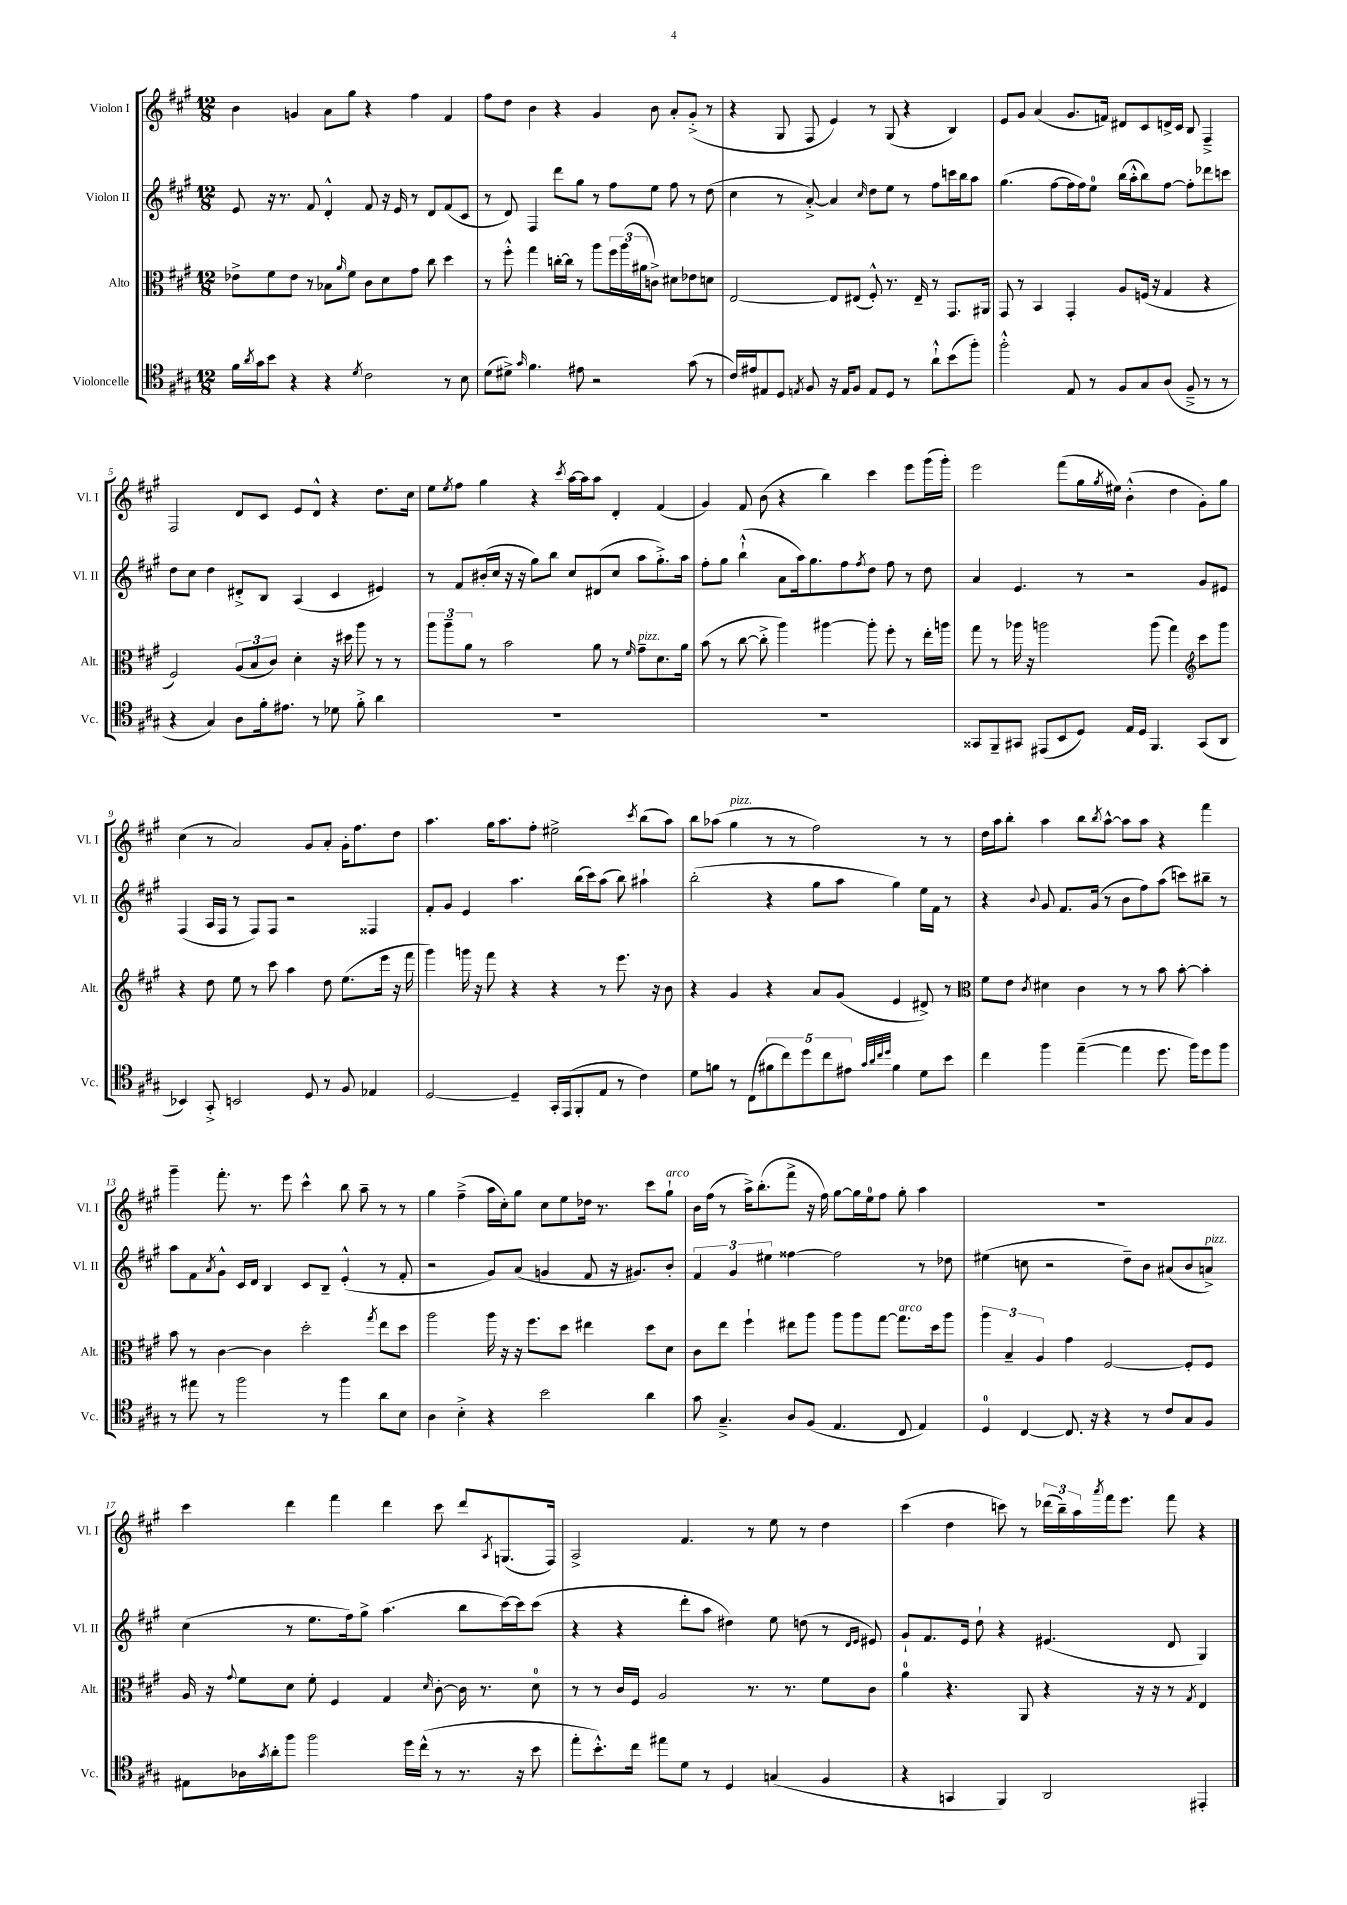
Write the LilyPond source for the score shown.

<<
\new StaffGroup <<
\new Staff = "s0" \with { instrumentName = "Violon I" shortInstrumentName = "Vl. I" } {
    \clef treble \key a \major \numericTimeSignature \time 12/8
    b'4 g'4 a'8 gis''8 r4 fis''4 fis'4 |
    fis''8 d''8 b'4 r4 gis'4 b'8 a'8-. gis'8-.->( r8 |
    r4 gis8 fis8 e'4) r8 gis8( r4 b4) |
    e'8 gis'8 a'4( gis'8. f'16) dis'8 cis'8 d'16-> cis'16 b8 fis4---> |
    fis2 d'8 cis'8 e'8 d'8-^ r4 d''8. cis''16 |
    e''8 \acciaccatura { e''8 } fis''8 gis''4 r4 \acciaccatura { cis'''8 } a''16~ a''16 a''8 d'4-. fis'4( |
    gis'4) fis'8 b'8( r4 b''4) cis'''4 e'''8 gis'''16( gis'''16-.) |
    e'''2 fis'''8( gis''16 \acciaccatura { gis''8 } eis''16) b'4-.-^( d''4 gis'8-.) gis''8 |
    cis''4( r8 a'2) gis'8 a'8-. gis'16-. fis''8. d''8 |
    a''4. gis''16 a''8. fis''8-. eis''2-> \acciaccatura { cis'''8 } b''8( a''8) |
    b''8 aes''8( gis''4^\markup { \italic "pizz." } r8 r8 fis''2) r8 r8 |
    d''16 a''16 b''8-. a''4 b''8 \acciaccatura { b''8 } a''8~-^ a''8 a''8 r4 fis'''4 |
    gis'''4-- fis'''8.-. r8. e'''8 cis'''4-^ b''8 a''8-- r8 r8 |
    gis''4 fis''4--->( a''16 cis''16-.) gis''8 cis''8 e''8 des''16 r8. cis'''8 gis''8-!^\markup { \italic "arco" } |
    b'16 fis''16( r8 a''16->) b''8.-.( fis'''8-> r16 fis''16) gis''8~ gis''16 e''16-0 fis''8 gis''8-. a''4 |
    R1. |
    cis'''4 d'''4 fis'''4 d'''4 cis'''8 d'''8 \acciaccatura { a8 } g8.( fis16) |
    a2-> fis'4. r8 e''8 r8 d''4 |
    cis'''4( d''4 c'''8) r8 \tuplet 3/2 { des'''16( b''16--) a''16 } \acciaccatura { a'''8 } fis'''16 e'''8. fis'''8 r4 \bar "|." |
}
\new Staff = "s1" \with { instrumentName = "Violon II" shortInstrumentName = "Vl. II" } {
    \clef treble \key a \major \numericTimeSignature \time 12/8
    e'8 r16 r8. fis'8 d'4-.-^ fis'8 r16 e'16 r8 d'8 fis'8( cis'8 |
    r8 d'8) fis4 d'''8 gis''8 r8 fis''8 e''8 fis''8 r8 d''8( |
    cis''4 r8 a'8~-.->) a'4 \grace { cis''16 } d''8 e''8 r8 fis''8 c'''16 b''16 a''8 |
    gis''4.( fis''8~ fis''16 fis''16) e''8-0 b''16( a''16-.-^ b''8) fis''8~ fis''8-. des'''8 c'''8 |
    d''8 cis''8 d''4 dis'8-.-> b8 a4( cis'4 eis'4) |
    r8 fis'8 bis'16-.( cis''16 r16 r16 gis''8) b''8 cis''8 dis'8( cis''8 a''8 gis''8.-.->) a''16 |
    fis''8-. gis''8 b''4-!-^( a'8 a''16) gis''8. fis''8 \acciaccatura { fis''8 } d''8 fis''8 r8 d''8 |
    a'4 e'4. r8 r2 gis'8 eis'8 |
    fis4( a16 fis16 r8 fis8) fis8 r2 fisis4 |
    fis'8-. gis'8 e'4 a''4. b''16( cis'''16) a''8( b''8) ais''4-! |
    b''2-.( r4 gis''8 a''8 gis''4) e''16 fis'16 r8 |
    r4 \appoggiatura { b'8 } gis'8 fis'8. gis'16( r8 b'8 fis''8) a''8( c'''8) bis''8-- r8 |
    a''8 fis'8 \acciaccatura { a'8 } gis'8-^ cis'16 d'16 b4 cis'8 b8-- e'4-.-^( r8 fis'8-. |
    r2 gis'8) a'8( g'4 fis'8 r16 gis'8.) b'8-. |
    \tuplet 3/2 { fis'4 gis'4 eis''4 } fisis''4~ fisis''2 r8 des''8 |
    eis''4( c''8 r2 d''8--) b'8 ais'8( b'8 a'8->^\markup { \italic "pizz." }) |
    cis''4( r8 e''8. fis''16) gis''8-> a''4.( b''8 cis'''16~) cis'''16 cis'''8( |
    r4 r4 d'''8-. a''8 dis''4) e''8 d''8( r8 \grace { d'16 e'16 } eis'8) |
    gis'8-! fis'8. e'16 d''8-! r4 eis'4.( d'8 gis4) \bar "|." |
}
\new Staff = "s2" \with { instrumentName = "Alto" shortInstrumentName = "Alt." } {
    \clef alto \key a \major \numericTimeSignature \time 12/8
    ees'8-> fis'8 ees'8 r8 bes8 \grace { a'16 } fis'8 cis'8 d'8 gis'8 cis''8 d''4 |
    r8 fis''8-.-^ gis''4 c''16~-. c''16 r8 a''8 \tuplet 3/2 { fis''16 a''16( ais'16 } c'8->) dis'8 ees'8 d'8 |
    e2~ e8 eis8( fis8-.-^) r8. eis16-- r8 gis,8. ais,16 |
    gis,8 r8 b,4 gis,4-. a8 f16( r16 gis4 r4 |
    fis2) \tuplet 3/2 { a8( b8 cis'8) } d'4-. r16 dis''16 a''8 r8 r8 |
    \tuplet 3/2 { a''8 a''8-- a'8 } r8 b'2 a'8 r8 \grace { fis'16 } gis'8--^\markup { \italic "pizz." } d'8. a'16 |
    b'8( r8 cis''8~ cis''8-.-> a''4) ais''4~ ais''8-. fis''8-. r8 e''16-. a''16 |
    gis''8 r8 aes''16 r16 a''2 a''8( gis''4) \clef treble cis'''8 gis'''8 |
    r4 d''8 e''8 r8 cis'''8 a''4 d''8 e''8.( e'''16 r16 fis'''16 |
    gis'''4) g'''16 r16 fis'''8 r4 r4 r8 e'''8. r16 b'8 |
    r4 gis'4 r4 a'8 gis'8( e'4 dis'8->) r8 |
    \clef alto fis'8 e'8 \acciaccatura { cis'8 } dis'4 cis'4 r8 r8 b'8 b'8~-. b'4-. |
    b'8 r8 cis'4~ cis'4 d''2-. \acciaccatura { gis''8 } e''8 d''8 |
    a''2 a''16 r16 r16 fis''8. d''8 eis''4 d''8 d'8 |
    cis'8 e''8 fis''4-! eis''8 a''8 a''8 a''8 gis''8~ gis''8.^\markup { \italic "arco" } d''16 a''8 |
    \tuplet 3/2 { a''4 b4-- a4 } gis'4 fis2~ fis8-. fis8 |
    a16 r16 \appoggiatura { gis'8 } fis'8 d'8 fis'8-. fis4 gis4 \grace { d'16 } cis'8~-. cis'16 r8. d'8-0 |
    r8 r8 cis'16 fis16 a2 r8. r8. fis'8 cis'8 |
    a'4-0 r4. a,8 r4 r16 r16 r8 \acciaccatura { gis8 } e4 \bar "|." |
}
\new Staff = "s3" \with { instrumentName = "Violoncelle" shortInstrumentName = "Vc." } {
    \clef tenor \key a \major \numericTimeSignature \time 12/8
    fis'16 \acciaccatura { a'8 } gis'16 b'8 r4 r4 \acciaccatura { d'8 } cis'2 r8 b8 |
    d'8( dis'8->) \grace { gis'16 } fis'4. eis'8 r2 gis'8( r8 |
    cis'16) eis'16 eis8 d8 \acciaccatura { e8 } fis8 r16 e16 fis8 e8 d8 r8 a'8-!-^ b'8( fis''8-.) |
    fis''2-.-^ e8 r8 fis8 gis8 a8( fis8---> r8 r8 |
    r4 gis4) a8 fis'16-. eis'8. r8 des'8 fis'8-.-> a'4 |
    R1. |
    R1. |
    gisis,8 fis,8-- gis,8 eis,8( b,8 d8) e16 d16 fis,4. gis,8( a,8 |
    bes,4) gis,8-.-> b,2 d8 r8 fis8 ees4 |
    d2~ d4-- gis,16-. e,16( fis,8-. e8 r8 cis'4) |
    d'8 f'8 r8 cis8( \tuplet 5/4 { fis'8 cis''8) d''8 cis''8 eis'8 } \grace { gis'32 a'32 cis''32 d''32 } fis'4 d'8 b'8 |
    cis''4 fis''4 e''4~--( e''4 d''8. fis''16) d''8 fis''8 |
    r8 eis''8 r8 fis''2 r8 fis''4 a'8 b8 |
    a4 b4-.-> r4 b'2 a'4 |
    gis'8 gis4.---> a8 fis8( e4. cis8 e4) |
    d4-0 cis4~ cis8. r16 r4 r8 cis'8 gis8 fis8 |
    eis8 aes16 \acciaccatura { gis'8 } a'16-. fis''8 fis''2 d''16 cis''16-^( r8 r8. r16 b'8 |
    e''8-. b'8.-.-^) cis''16 eis''8 d'8 r8 d4 g4( fis4 |
    r4 g,4 fis,4) a,2 eis,4-. \bar "|." |
}
>>
>>
